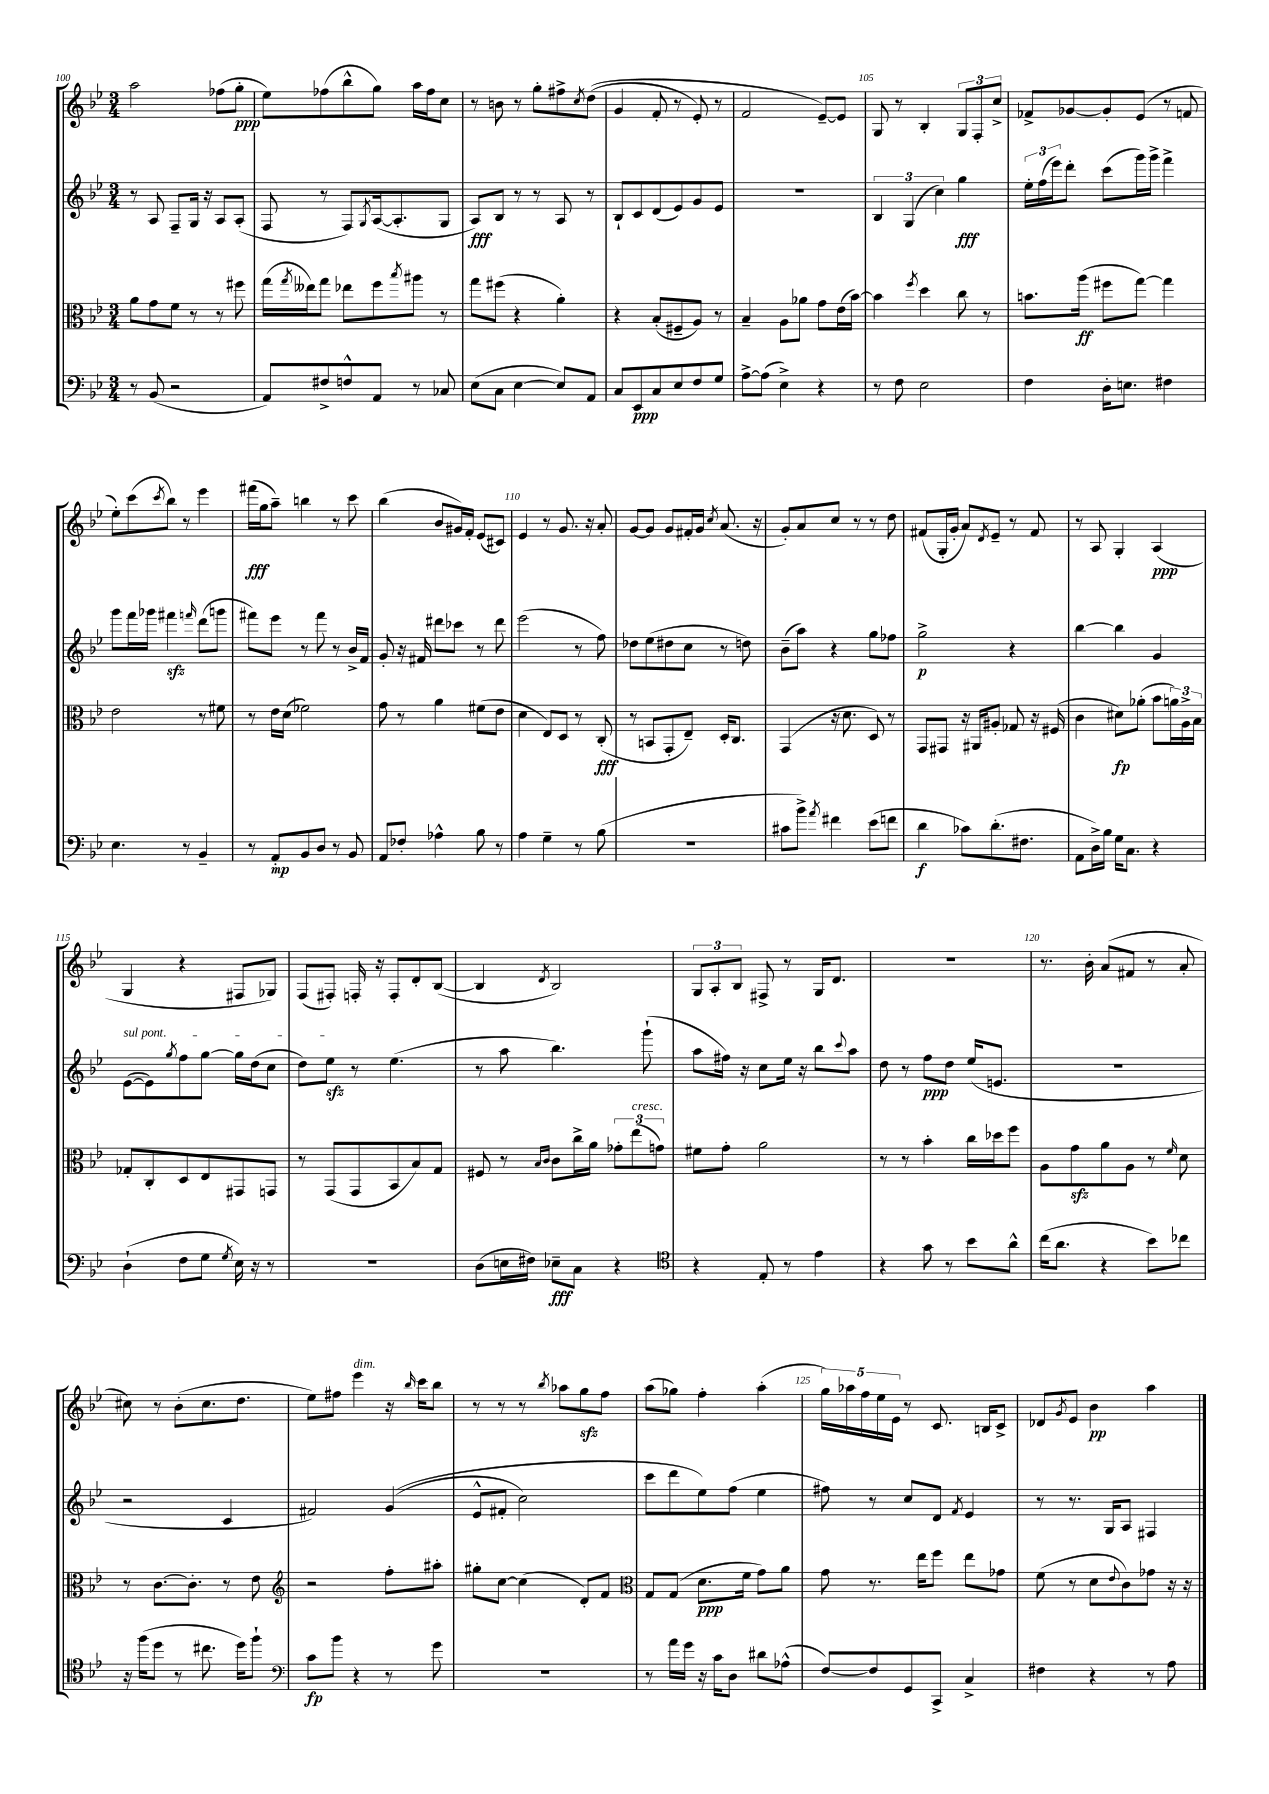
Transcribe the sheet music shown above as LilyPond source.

<<
\new StaffGroup <<
\new Staff = "s0" {
    \clef treble \key bes \major \numericTimeSignature \time 3/4
    a''2 fes''8( g''8-.\ppp |
    ees''8) fes''8( bes''8-^ g''8) a''16 fes''16 c''8 |
    r8 b'8 r8 g''8-. fis''8-> \acciaccatura { c''8 } d''8(\( |
    g'4 f'8-. r8 ees'8-.) r8 |
    f'2 ees'8~--\) ees'8 |
    g8 r8 bes4-. \tuplet 3/2 { g8 f8-. c''8-> } |
    fes'8-> ges'8~ ges'8-. ees'8( r8 f'8 |
    ees''8-.) c'''8( \acciaccatura { c'''8 } bes''8) r8 ees'''4 |
    fis'''16\fff( g''16 a''8--) b''4 r8 c'''8 |
    bes''4( bes'8 gis'16) f'16-. ees'8( cis'8) |
    ees'4 r8 g'8. r16 a'8-. |
    g'8~ g'8 g'8 fis'16-. g'16 \acciaccatura { c''8 } a'8.( r16 |
    g'8-.) a'8 c''8 r8 r8 d''8 |
    fis'8( g16-. g'16-. a'8) \acciaccatura { d'8 } ees'8-- r8 fis'8 |
    r8 a8 g4-. a4\ppp( |
    g4 r4 fis8 ges8) |
    f8( fis8-.) f16-. r16 f8-. d'8-. bes8~( |
    bes4 \acciaccatura { d'8 } bes2) |
    \tuplet 3/2 { g8 a8-. bes8 } fis8-> r8 g16 d'8. |
    R2. |
    r8. bes'16-. a'8( fis'8 r8 a'8-. |
    cis''8) r8 bes'8-.( cis''8. d''8. |
    ees''8) fis''8 ees'''4^\markup { \italic "dim." } r16 \grace { bes''16 } c'''16 bes''8 |
    r8 r8 r8 \acciaccatura { bes''8 } aes''8 g''8\sfz f''8 |
    a''8( ges''8) f''4-. a''4-.( |
    \tuplet 5/4 { g''16) aes''16 f''16 ees''16 ees'16 } r8 c'8. b16 c'8-> |
    des'8 \acciaccatura { g'8 } ees'8 bes'4\pp a''4 \bar "|." |
}
\new Staff = "s1" {
    \clef treble \key bes \major \numericTimeSignature \time 3/4
    r8 a8 f8-- g16 r16 a8 a8-.( |
    f8 r8 f8) \acciaccatura { g8 } a16~( a8.-. g8 |
    a8\fff) bes8 r8 r8 a8 r8 |
    bes8-! c'8 d'8( ees'8) g'8 ees'8 |
    R2. |
    \tuplet 3/2 { bes4 g4( c''4) } g''4\fff |
    \tuplet 3/2 { ees''16-. f''16( ees'''16) } d'''8-. c'''8( g'''16) g'''16-> f'''4-> |
    g'''8 f'''16 ges'''16 fis'''4\sfz \grace { f'''16 } d'''8( g'''8 |
    fis'''8) ees'''8 r8 fis'''8 r8 bes'16-> f'16 |
    g'8-. r16 fis'16 dis'''8 ces'''8 r8 dis'''8 |
    ees'''2( r8 f''8) |
    des''8 ees''8( dis''8 c''8 r8 d''8) |
    bes'8--( a''8) r4 g''8 fes''8 |
    g''2->\p r4 |
    bes''4~ bes''4 g'4 |
    \once \override TextSpanner.bound-details.left.text = \markup { \italic "sul pont." } ees'8~\startTextSpan( ees'8) \acciaccatura { g''8 } f''8 g''8~ g''16 d''16( c''8 |
    d''8) ees''8\sfz\stopTextSpan r8 ees''4.( |
    r8 a''8 bes''4.) g'''8-!( |
    a''8 fis''16) r16 c''8 ees''16 r16 bes''8 \appoggiatura { c'''8 } a''8 |
    d''8 r8 f''8\ppp d''8 ees''16( e'8. |
    R2. |
    r2 c'4 |
    fis'2) g'4(\( |
    ees'8-^ fis'8-. c''2) |
    c'''8 d'''8 ees''8\) f''8( ees''4 |
    fis''8) r8 c''8 d'8 \acciaccatura { f'8 } ees'4 |
    r8 r8. g16 a8 fis4 \bar "|." |
}
\new Staff = "s2" {
    \clef alto \key bes \major \numericTimeSignature \time 3/4
    a'8 g'8 f'8 r8 r8 fis''8 |
    g''16( \acciaccatura { g''8 } eeses''16) g''8 ees''8 f''8 \acciaccatura { bes''8 } ais''8 r8 |
    g''8 fis''8( r4 a'4-.) |
    r4 bes8-.( fis8-- a8) r8 |
    bes4-- a8 aes'8 g'8 ees'16( bes'16~) |
    bes'4 \acciaccatura { f''8 } d''4 c''8 r8 |
    b'8. a''16\ff( fis''8 g''8~) g''4 |
    ees'2 r8 fis'8 |
    r8 ees'16 d'16( fes'2) |
    g'8 r8 a'4 fis'8( ees'8 |
    d'4 ees8) d8 r8 c8-.\fff( |
    r8 b,8 g,8-. ees8--) d16-. c8. |
    g,4( r16 d'8. d8) r8 |
    g,8 gis,8 r16 ais,16 ais8-. ges8 r16 fis16( |
    c'4 dis'8\fp) aes'8-.( bes'8 \tuplet 3/2 { a'16) a16-> bes16 } |
    ges8-. c8-. d8 ees8 gis,8 g,8 |
    r8 g,8( g,8 bes,8 bes8) g8 |
    fis8 r8 \grace { bes16 c'16 } c'8 c''16-> a'16 \tuplet 3/2 { ges'8-. ees''8^\markup { \italic "cresc." }( g'8) } |
    fis'8 g'8-. a'2 |
    r8 r8 bes'4-. c''16 des''16 f''8 |
    a8 g'8\sfz a'8 a8 r8 \grace { f'16 } d'8 |
    r8 c'8.~ c'8.-. r8 ees'8 |
    \clef treble r2 f''8-. ais''8-. |
    gis''8-. c''8~ c''4( d'8-.) f'8 |
    \clef alto g8 g8( d'8.\ppp f'16 g'8) a'8 |
    g'8 r8. ees''16 f''8 ees''8 ges'8 |
    f'8( r8 d'8 \appoggiatura { ees'8 } c'8) ges'8 r16 r16 \bar "|." |
}
\new Staff = "s3" {
    \clef bass \key bes \major \numericTimeSignature \time 3/4
    r8 bes,8( r2 |
    a,8) fis8-> f8-^ a,8 r8 ces8 |
    ees8( c8 ees4~ ees8) a,8 |
    c8 ees,8\ppp c8 ees8 f8 g8 |
    a8~-> a8( ees4->) r4 |
    r8 f8 ees2 |
    f4 d16-. e8. fis4 |
    ees4. r8 bes,4-- |
    r8 a,8-.\mp bes,8 d8 r8 bes,8 |
    a,8 fes8-. aes4-^ bes8 r8 |
    a4 g4-- r8 bes8( |
    R2. |
    cis'8 bes'8->) \acciaccatura { a'8 } fis'4 ees'8( f'8 |
    d'4\f ces'8) d'8.-.( fis8. |
    a,8 d16->) bes16 g16 c8. r4 |
    d4-!( f8 g8 \acciaccatura { g8 } ees16) r16 r8 |
    R2. |
    d8( e16 fis16) ees8--\fff c8 r4 |
    \clef tenor r4 ees8-. r8 ees'4 |
    r4 g'8 r8 bes'8 a'8-^ |
    c''16( a'8. r4 bes'8) ces''8 |
    r16 f''16( d''8 r8 cis''8. d''16) f''8-! |
    \clef bass c'8\fp bes'8 r4 r8 g'8 |
    R2. |
    r8 a'16 g'16 r16 c'16 d8 dis'8 aes8-^( |
    f8~) f8 g,8 c,8-> c4-> |
    fis4 r4 r8 a8 \bar "|." |
}
>>
>>
\layout { \context { \Score currentBarNumber = #100 \override BarNumber.break-visibility = ##(#f #t #t) barNumberVisibility = #(every-nth-bar-number-visible 5) } }
